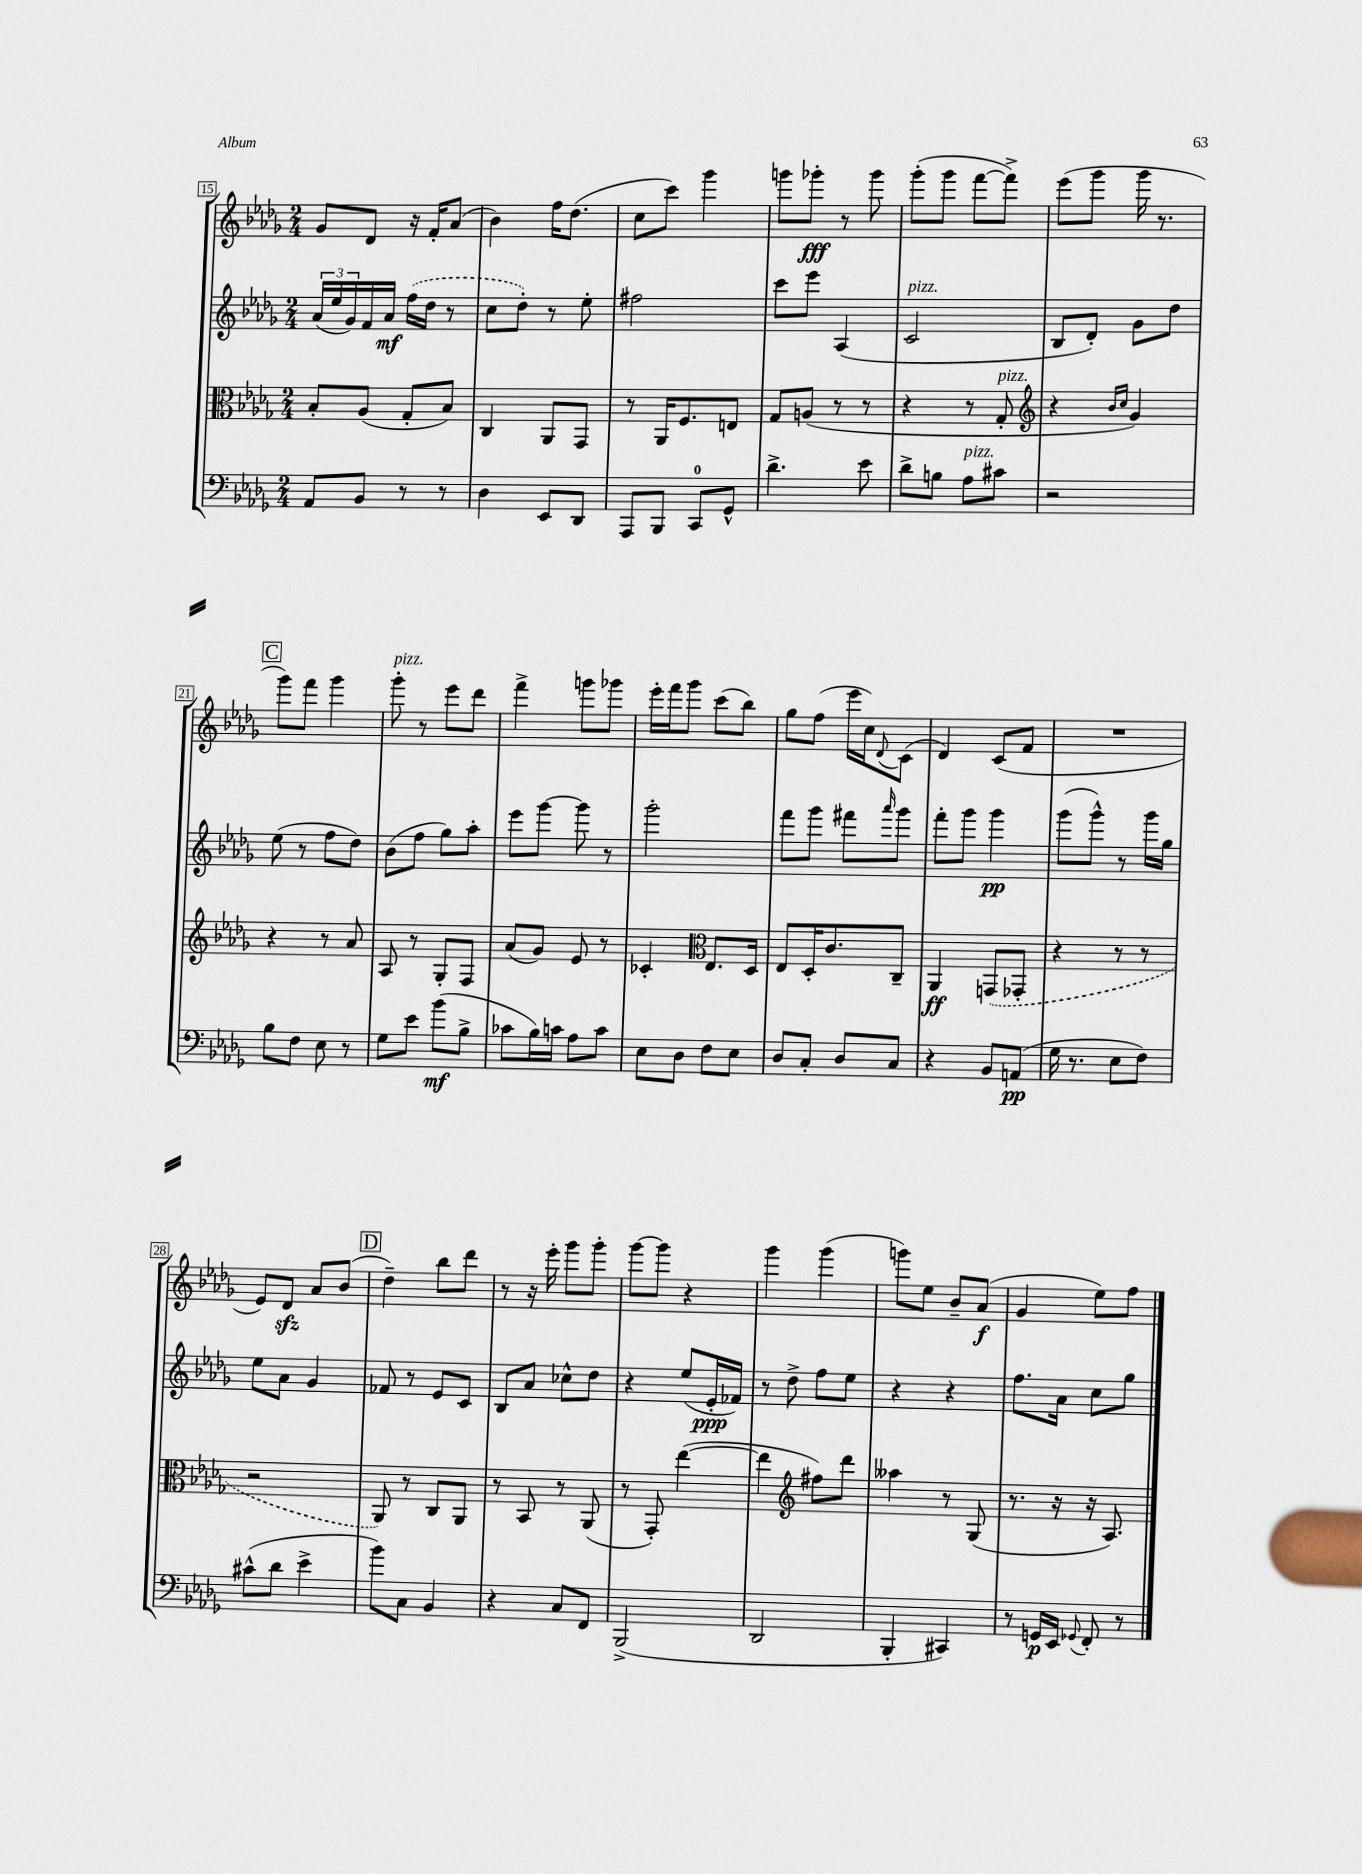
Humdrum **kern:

**kern	**dynam	**kern	**dynam	**kern	**dynam	**kern	**dynam
*part4	*part4	*part3	*part3	*part2	*part2	*part1	*part1
*staff4	*staff4	*staff3	*staff3	*staff2	*staff2	*staff1	*staff1
*clefF4	*	*clefC3	*	*clefG2	*	*clefG2	*
*k[b-e-a-d-g-]	*	*k[b-e-a-d-g-]	*	*k[b-e-a-d-g-]	*	*k[b-e-a-d-g-]	*
*M2/4	*	*M2/4	*	*M2/4	*	*M2/4	*
=15	=15	=15	=15	=15	=15	=15	=15
8AA-/L	.	8B-'/L	.	(24a-/LL	.	8g-/L	.
.	.	.	.	24ee-/	.	.	.
.	.	.	.	24g-/)	.	.	.
8BB-/J	.	(8A-/J	.	16f/	.	8d-/J	.
.	.	.	.	16a-/JJ	mf	.	.
8r	.	8G-'/L	.	(16ff\LL	.	16r	.
.	.	.	.	16dd-\JJ	.	16f'/KL	.
8r	.	8B-/J)	.	8r	.	(8a-/J	.
=16	=16	=16	=16	=16	=16	=16	=16
4D-\	.	4C/	.	8cc\L	.	4b-\)	.
.	.	.	.	8dd-'\J)	.	.	.
8EE-/L	.	8AA-/L	.	8r	.	16ff\KL	.
.	.	.	.	.	.	(8.dd-\J	.
8DD-/J	.	8GG-/J	.	8ee-'\	.	.	.
=17	=17	=17	=17	=17	=17	=17	=17
8AAA-/L	.	8r	.	2ff#X\	.	8cc\L	.
8BBB-/J	.	16AA-/KL	.	.	.	8ccc\J)	.
.	.	8.F/	.	.	.	.	.
8CC/L	.	.	.	.	.	4ggg-\	.
8GG-^^/J	.	8En/J	.	.	.	.	.
=18	=18	=18	=18	=18	=18	=18	=18
4.d-^\	.	8G-/L	.	8ccc\L	.	8gggn\L	.
.	.	(8An/J	.	8eee-\J	.	8ggg-X'\J	fff
.	.	8r	.	(4A-/	.	8r	.
8e-\	.	8r	.	.	.	8ggg-\	.
=19	=19	=19	=19	=19	=19	=19	=19
!	!	!	!	!LO:TX:a:i:t=pizz.	!	!	!
8d-^\L	.	4r	.	2c/	.	(8ggg-'\L	.
8Bn\J	.	.	.	.	.	8ggg-\J	.
!LO:TX:a:i:t=pizz.	!	!	!	!	!	!	!
8A-\L	.	8r	.	.	.	[8fff\L	.
!	!	!LO:TX:a:i:t=pizz.	!	!	!	!	!
8c#X\J	.	8G-'/	.	.	.	8fff^\J])	.
=20	=20	=20	=20	=20	=20	=20	=20
*	*	*clefG2	*	*	*	*	*
2r	.	4r	.	8B-/L	.	(8eee-\L	.
.	.	.	.	8d-'/J)	.	8ggg-\J	.
.	.	16qqb-/LL	.	.	.	.	.
.	.	16qqcc/JJ	.	.	.	.	.
.	.	4g-/)	.	8g-\L	.	16ggg-\	.
.	.	.	.	.	.	8.r	.
.	.	.	.	8dd-\J	.	.	.
!!LO:LB:g=z
!!LO:REH:place=s1:t=C
=21	=21	=21	=21	=21	=21	=21	=21
8B-\L	.	4r	.	(8ee-\	.	8ggg-\L)	.
8F\J	.	.	.	8r	.	8fff\J	.
8E-\	.	8r	.	8ff\L	.	4ggg-\	.
8r	.	8a-/	.	8dd-\J)	.	.	.
=22	=22	=22	=22	=22	=22	=22	=22
!	!	!	!	!	!	!LO:TX:a:i:t=pizz.	!
8G-\L	.	8A-/	.	(8b-\L	.	8ggg-'\	.
8e-\J	.	8r	.	8ff\J	.	8r	.
(8b-\L	mf	8G-'/L	.	8gg-\L)	.	8eee-\L	.
8B-^\J	.	8F/J	.	8aa-'\J	.	8ddd-\J	.
=23	=23	=23	=23	=23	=23	=23	=23
8c-X\L	.	(8a-/L	.	8eee-\L	.	4fff^\	.
16B-\L)	.	8g-/J)	.	[8ggg-\J	.	.	.
16cn\JJ	.	.	.	.	.	.	.
8A-\L	.	8e-/	.	8ggg-\]	.	8gggn\L	.
8c\J	.	8r	.	8r	.	8ggg-X\J	.
=24	=24	=24	=24	=24	=24	=24	=24
8E-\L	.	4c-X'/	.	2ggg-'\	.	16eee-'\LL	.
.	.	.	.	.	.	16fff\J	.
8D-\J	.	.	.	.	.	8ggg-\J	.
*	*	*clefC3	*	*	*	*	*
8F\L	.	8.E-/L	.	.	.	(8ccc\L	.
8E-\J	.	.	.	.	.	8bb-\J)	.
.	.	16D-/Jk	.	.	.	.	.
=25	=25	=25	=25	=25	=25	=25	=25
8D-/L	.	8E-/L	.	8fff\L	.	8gg-\L	.
8C'/J	.	16D-'/K	.	8ggg-\J	.	(8ff\J	.
.	.	8.c/	.	.	.	.	.
8D-/L	.	.	.	8fff#X\L	.	16eee-\LL	.
.	.	.	.	.	.	16cc\J)	.
.	.	.	.	16qqaaa-/	.	8qqd-/	.
8C/J	.	8C~/J	.	8ggg-\J	.	(8c\J	.
=26	=26	=26	=26	=26	=26	=26	=26
4r	.	4AA-/	ff	8fff'\L	.	4d-/)	.
.	.	.	.	8ggg-\J	.	.	.
8BB-/L	.	(8GGn/L	.	4ggg-\	pp	(8c/L	.
(8AAn/J	pp	8GG-X'/J	.	.	.	8f/J	.
=27	=27	=27	=27	=27	=27	=27	=27
16G-\	.	4r	.	(8ggg-\L	.	2r	.
8.r	.	.	.	.	.	.	.
.	.	.	.	8ggg-^^\J)	.	.	.
8E-\L	.	8r	.	8r	.	.	.
8F\J)	.	8r	.	16ggg-\LL	.	.	.
.	.	.	.	16gg-\JJ	.	.	.
!!LO:LB:g=z
=28	=28	=28	=28	=28	=28	=28	=28
(8c#X^^\L	.	2r	.	8ee-\L	.	8e-/L)	.
8d-\J	.	.	.	8a-\J	.	8d-zz/J	.
4e-^\	.	.	.	4g-/	.	8a-/L	.
.	.	.	.	.	.	(8b-/J	.
!!LO:REH:place=s1:t=D
=29	=29	=29	=29	=29	=29	=29	=29
8b-\L)	.	8AA-/)	.	8f-X/	.	4dd-~\)	.
8C\J	.	8r	.	8r	.	.	.
4BB-/	.	8C/L	.	8e-/L	.	8bb-\L	.
.	.	8AA-/J	.	8c/J	.	8ddd-\J	.
=30	=30	=30	=30	=30	=30	=30	=30
4r	.	8r	.	8B-/L	.	8r	.
.	.	8BB-/	.	8a-/J	.	16r	.
.	.	.	.	.	.	16eee-'\	.
8C/L	.	8r	.	8cc-X^^\L	.	8ggg-\L	.
8FF/J	.	(8AA-/	.	8dd-\J	.	8ggg-'\J	.
=31	=31	=31	=31	=31	=31	=31	=31
(2BBB-^/	.	8r	.	4r	.	[8ggg-\L	.
.	.	8GG-'/)	.	.	.	8ggg-\J]	.
.	.	([4ee-\	.	(8ee-/L	.	4r	.
.	.	.	.	16e-'/L	ppp	.	.
.	.	.	.	16f-X/JJ)	.	.	.
=32	=32	=32	=32	=32	=32	=32	=32
2DD-/	.	4ee-\]	.	8r	.	4ggg-\	.
.	.	.	.	8dd-^\	.	.	.
*	*	*clefG2	*	*	*	*	*
.	.	8ff#X\L)	.	8ff\L	.	(4ggg-\	.
.	.	8ddd-\J	.	8ee-\J	.	.	.
=33	=33	=33	=33	=33	=33	=33	=33
4BBB-'/	.	4aa--X\	.	4r	.	8gggn\L)	.
.	.	.	.	.	.	8ee-\J	.
4CC#X/)	.	8r	.	4r	.	8b-~/L	.
.	.	(8G-/	.	.	.	(8a-/J	f
=34	=34	=34	=34	=34	=34	=34	=34
8r	.	8.r	.	8.ff\L	.	4g-/	.
16GGn/LL	p	.	.	.	.	.	.
16EE-/JJ	.	16r	.	16a-\Jk	.	.	.
8qqGG-X/	.	.	.	.	.	.	.
8FF'/	.	16r	.	8cc\L	.	8ee-\L)	.
.	.	8.A-/)	.	.	.	.	.
8r	.	.	.	8gg-\J	.	8ff\J	.
==	==	==	==	==	==	==	==
*-	*-	*-	*-	*-	*-	*-	*-
